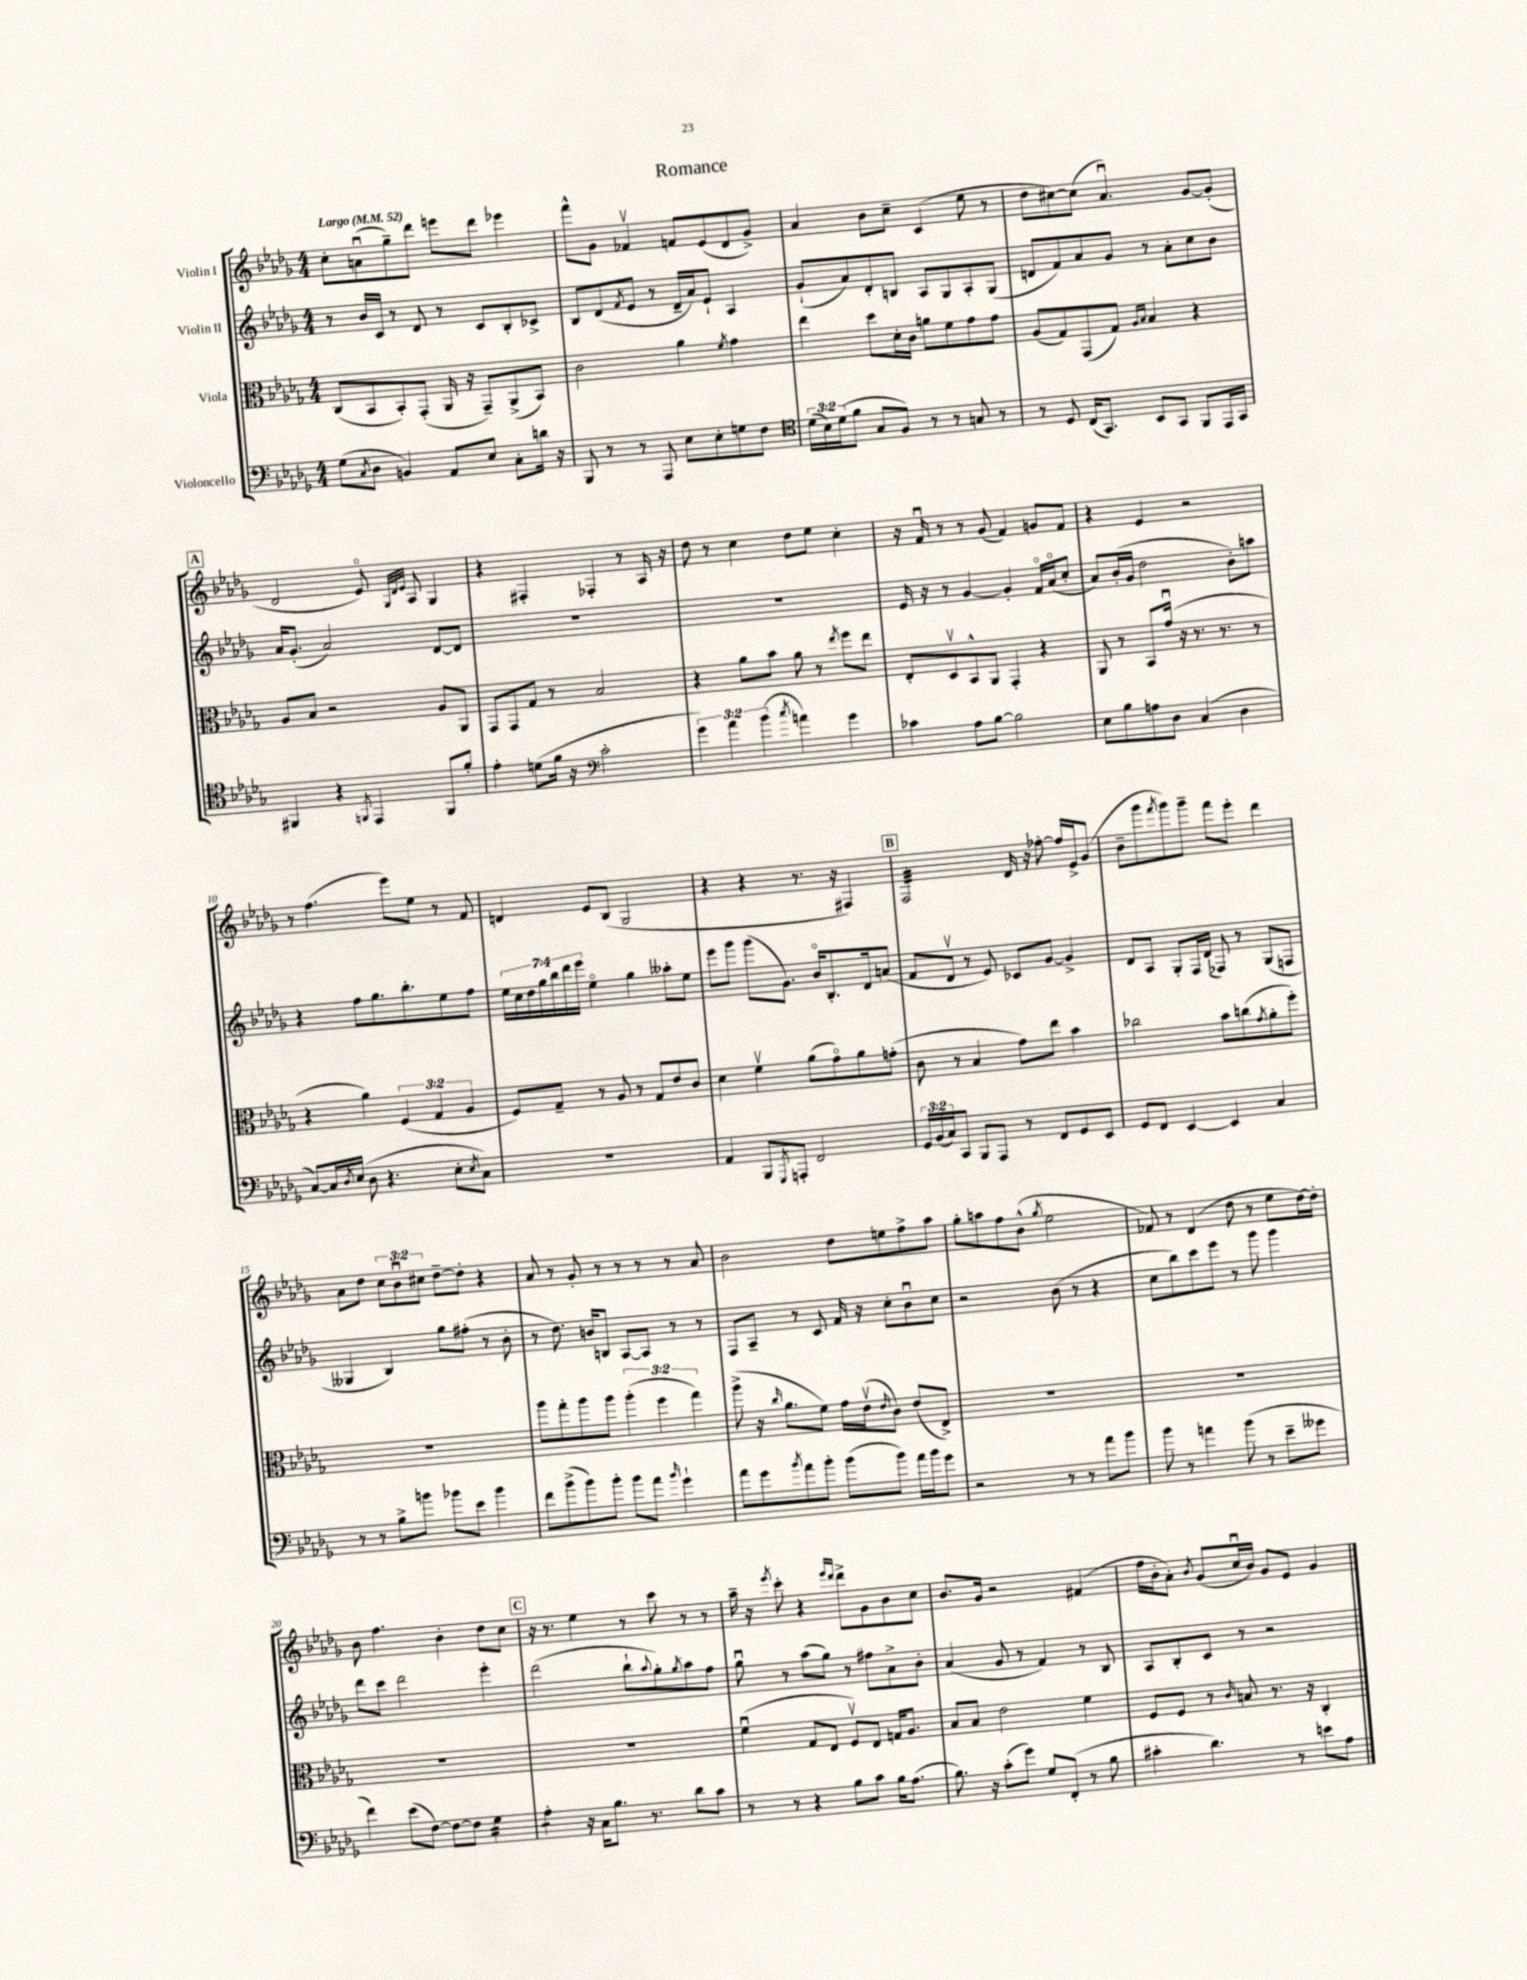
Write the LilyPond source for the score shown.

\header { title = "Romance" }
<<
\new StaffGroup <<
\new Staff = "s0" \with { instrumentName = "Violin I" } {
    \clef treble \key des \major \numericTimeSignature \time 4/4 \override Staff.TupletNumber.text = #tuplet-number::calc-fraction-text \tempo "Largo" 4 = 52
    c''8-. a'8\downbow( ges''8--) des'''8 e'''8 des'''8 ees'''4 |
    f'''8-^ ges'8 fes'4\upbow f'8 ees'8( des'8 ges'8->) |
    aes'4 bes'8 c''8-- c'4( ees''8 r8 |
    des''8 cis''8~) cis''8( aes'4.\downbow) ges'8~ ges'8-.( |
    \mark \markup { \box "A" } des'2 ees'8\flageolet) \grace { ges32 des'32 ees'32 } aes8 ges4 |
    r4 fis4-. fes4-. r8 aes16 r16 |
    des''8 r8 c''4 des''8 ees''8 c''4-. |
    r16 f'16\downbow r8 r8 ges'8( f'4) g'8 f'8 |
    r4 ees'4 r2 |
    r8 f''4.( ees'''8) ees''8 r8 f'8 |
    d'4 ees'8 bes8( ges2 |
    r4 r4 r8. r16 fis4) |
    \mark \markup { \box "B" } f2:32 des'16 r16 fes''8~-. fes''16 ees'16-> ges'8( |
    bes'8-- ges'''8 \acciaccatura { f'''8 } ges'''8) ges'''8-- f'''8 ees'''8-. des'''4 |
    aes'8 des''8 \tuplet 3/2 { c''8 bes'8\downbow cis''8 } des''8~-- des''8-. r4 |
    aes'8 r8 ges'8-. r8 r8 r8 r8 aes'8 |
    bes'2 des''8 e''8 f''8-> aes''8 |
    ges''8-. a''8 f''8 bes'8-^( \acciaccatura { ges''8 } ees''2 |
    fes'8) r8 des'4( des''8 r8 ees''8 des''16~) des''16-. |
    bes'8 f''4. bes'4-. des''8 c''8 |
    \mark \markup { \box "C" } r16 r8. ees''4 r8 c'''8 r8 r8 |
    aes''16-- r16 \acciaccatura { ees'''8 } c'''8-. r4 \grace { ees'''16 des'''16 } des'''8-> ges'8 bes'8 c''8 |
    bes'8. ges'16 r2 fis'4( |
    f''16 bes'16-. aes'8-.) \acciaccatura { bes'8 } ges'8( c''16\downbow bes'16) ges'8 ees'8 ges'4 \bar "|." |
}
\new Staff = "s1" \with { instrumentName = "Violin II" } {
    \clef treble \key des \major \numericTimeSignature \time 4/4 \override Staff.TupletNumber.text = #tuplet-number::calc-fraction-text
    r8 bes'16 c'16 r8 des'8 r8 c'8 bes8-. ces'8-> |
    bes8 des'8( \acciaccatura { f'8 } ees'8 r8 des'16-- aes'16) ees'8-! aes4 |
    ges'8-!( aes'8) des'8-. b8 aes8 ges8 aes8-. ges8( |
    d'8 f'8) aes'8 ges'8 r8 aes'8-. c''8 bes'8 |
    \mark \markup { \box "A" } aes'16 ges'8.-.( aes'2) des'8~ des'8 |
    R1 |
    R1 |
    ees'16 r16 r8 ges'4~ ges'4-. f'16\flageolet aes'16\flageolet( c''8-. |
    aes'8) bes'16-.( ges'16 des''2 bes'8-.) a''8 |
    r4 f''8 ges''8. bes''8.-. ees''8 f''8 |
    \tuplet 7/4 { ees''16 c''16 des''16 ges''16 bes''16 des'''16 ees'''16 } ees''4\flageolet ges''4 aeses''8-. ees''8 |
    ees'''8 ges'''8 ges'''8( ges'8.) bes'16\flageolet bes8.-. des'16 a'8( |
    \mark \markup { \box "B" } f'8 des'8\upbow r8 ees'8) ces'8 ges'8~ ges'4-> |
    des'8 aes8 ges8-. f16 des'16( fes8) r8 ges8( f8 |
    geses4 bes4) ges''8 fis''8-.( r8 bes'8-. |
    r8 des''8.) b'16 b8 aes8~ aes8 r8 r8 |
    f8 aes8-- r8 c'8 f'16 r16 c''8-. bes'8\downbow c''8 |
    r2 bes'8( r8 r4 |
    c''8 bes''8) c'''8 ees'''8 r8 ges'''8 ges'''4 |
    des'''8 c'''8 des'''2 ees'''4-. |
    \mark \markup { \box "C" } des'''2( bes''8-! \appoggiatura { aes''8 } ges''8-.) \acciaccatura { ges''8 } aes''8 f''8 |
    ges''8\downbow r8 aes''8( ges''8) r8 fis''8 aes'8-> bes'8-. |
    aes'4( ges'8 r8 f'4) r8 bes8 |
    aes8 bes8-. c'8 r8 r2 \bar "|." |
}
\new Staff = "s2" \with { instrumentName = "Viola" } {
    \clef alto \key des \major \numericTimeSignature \time 4/4 \override Staff.TupletNumber.text = #tuplet-number::calc-fraction-text
    c8( bes,8 bes,8-.) ges,8-.( aes,16 r16 ges,8--) aes,8->( bes,8) |
    c'2 aes'4 \acciaccatura { f'8 } ges'4 |
    ees''4 des''8 des'16-. c'16 a'8 f'8 ges'8 ges'8 |
    aes8( ges8) ges,8( ges8) \grace { aes16 bes16 } bes4 r4 |
    \mark \markup { \box "A" } aes8 bes8 r2 aes8 aes,8 |
    ges,8 ges,8 ges8 r8 bes2 |
    r4 aes'8 bes'8 aes'8 r8 \acciaccatura { ees''8 } f''8 ees''8 |
    ees8-. des8\upbow bes,8-^ aes,8 ges,4-. r4 |
    aes,8 r8 bes,8 ges'16\downbow( r16 r8. r8. r8 |
    r4 aes'4) \tuplet 3/2 { f4( ges4 aes4 } |
    f8) ges8-- r8 aes8 r8 ges8 ees'8 c'8 |
    des'4 f'4\upbow aes'8( ges'8\flageolet) aes'8 g'8-.( |
    \mark \markup { \box "B" } c'8 r8 bes4 ges'8) ees''8 bes'4 |
    ces''2 bes'8 c''8( \acciaccatura { ges'8 } aes'8-. f''8-.) |
    R1 |
    aes''8 ges''8-. aes''8 aes''8 \tuplet 3/2 { aes''4-.( f''4 ges''4) } |
    aes''8->( r16 \grace { c''16 } aes'8. f'8) ges'16 ees'16\upbow( \grace { ees'16 } c'8) ees'8( ees8->) |
    R1 |
    R1 |
    R1 |
    \mark \markup { \box "C" } R1 |
    f'4\downbow( ges8 ees8 f8\upbow) ees8 g16 aes8. |
    bes8 bes8 ees'2 f'4 |
    f8 f8 r8 \grace { c'16 } b8 r8. r16 c4-. \bar "|." |
}
\new Staff = "s3" \with { instrumentName = "Violoncello" } {
    \clef bass \key des \major \numericTimeSignature \time 4/4 \override Staff.TupletNumber.text = #tuplet-number::calc-fraction-text
    ges8( \acciaccatura { c8 } des8 b,4) aes,8 ees8 c8-. d'16 r16 |
    bes,,8 r8 r8 aes,,8 ees8 ees8-. g8 f8 |
    \clef tenor \tuplet 3/2 { des'16( bes16) des'16( } f'8 ges8 f8) r8 r8 g8 r8 |
    r8 des8 c16( ges,8.) bes,8 ges,8 f,8 ees,16 ges,16 |
    \mark \markup { \box "A" } fis,4 r4 \acciaccatura { f,8 } ees,4 f,8 f'8-. |
    ees'4-. d'8( f'16 r16 \clef bass c'2-. |
    \tuplet 3/2 { ges'4) aes'4 bes'4( } \acciaccatura { c''8 } a'4) ges'4 |
    ces'4 aes8 bes8~ bes2 |
    ees8 bes8 a8 des8 c4( des4 |
    c8~) c16 \acciaccatura { des8 } ees16( des8 r4. ees8-. \acciaccatura { ees8 } c8) |
    R1 |
    aes,4 bes,,8 \acciaccatura { ges,,8 } a,,8-. f,2 |
    \mark \markup { \box "B" } \tuplet 3/2 { ges,16 bes,16( c16) } c,8 bes,,8 aes,,8 r8 f,8 ges,8 ees,8 |
    ges,8 f,8 ees,4~ ees,4 c4 |
    r8 r8 bes8-> b'8 bes'8 ees'8 bes'4 |
    f'8 bes'8->( bes'8) bes'8-. bes'8 aes'8 \grace { bes'16 } ges'4-! |
    aes'8 ges'8 \acciaccatura { bes'8 } aes'8 bes'8-. bes'8( bes'8) aes'16 bes'16 ges'8 |
    r2 r8 r8 aes'8 bes'8 |
    bes'8 r8 a'4 bes'8( r8 ees'8-- geses'8 |
    f'4) ees'8( f8~) f8~ f8 ges4:16 |
    \mark \markup { \box "C" } aes4:8-. r16 c16 bes8. r8. des'8 c'8 |
    r8 r8 r4 bes8 c'8 bes16 aes8.( |
    bes8.) r16 c'8-.( ges'8) ges8 f,8-.( r8 bes8 |
    cis'4-. des'4.) r8 e'8 aes8 \bar "|." |
}
>>
>>
